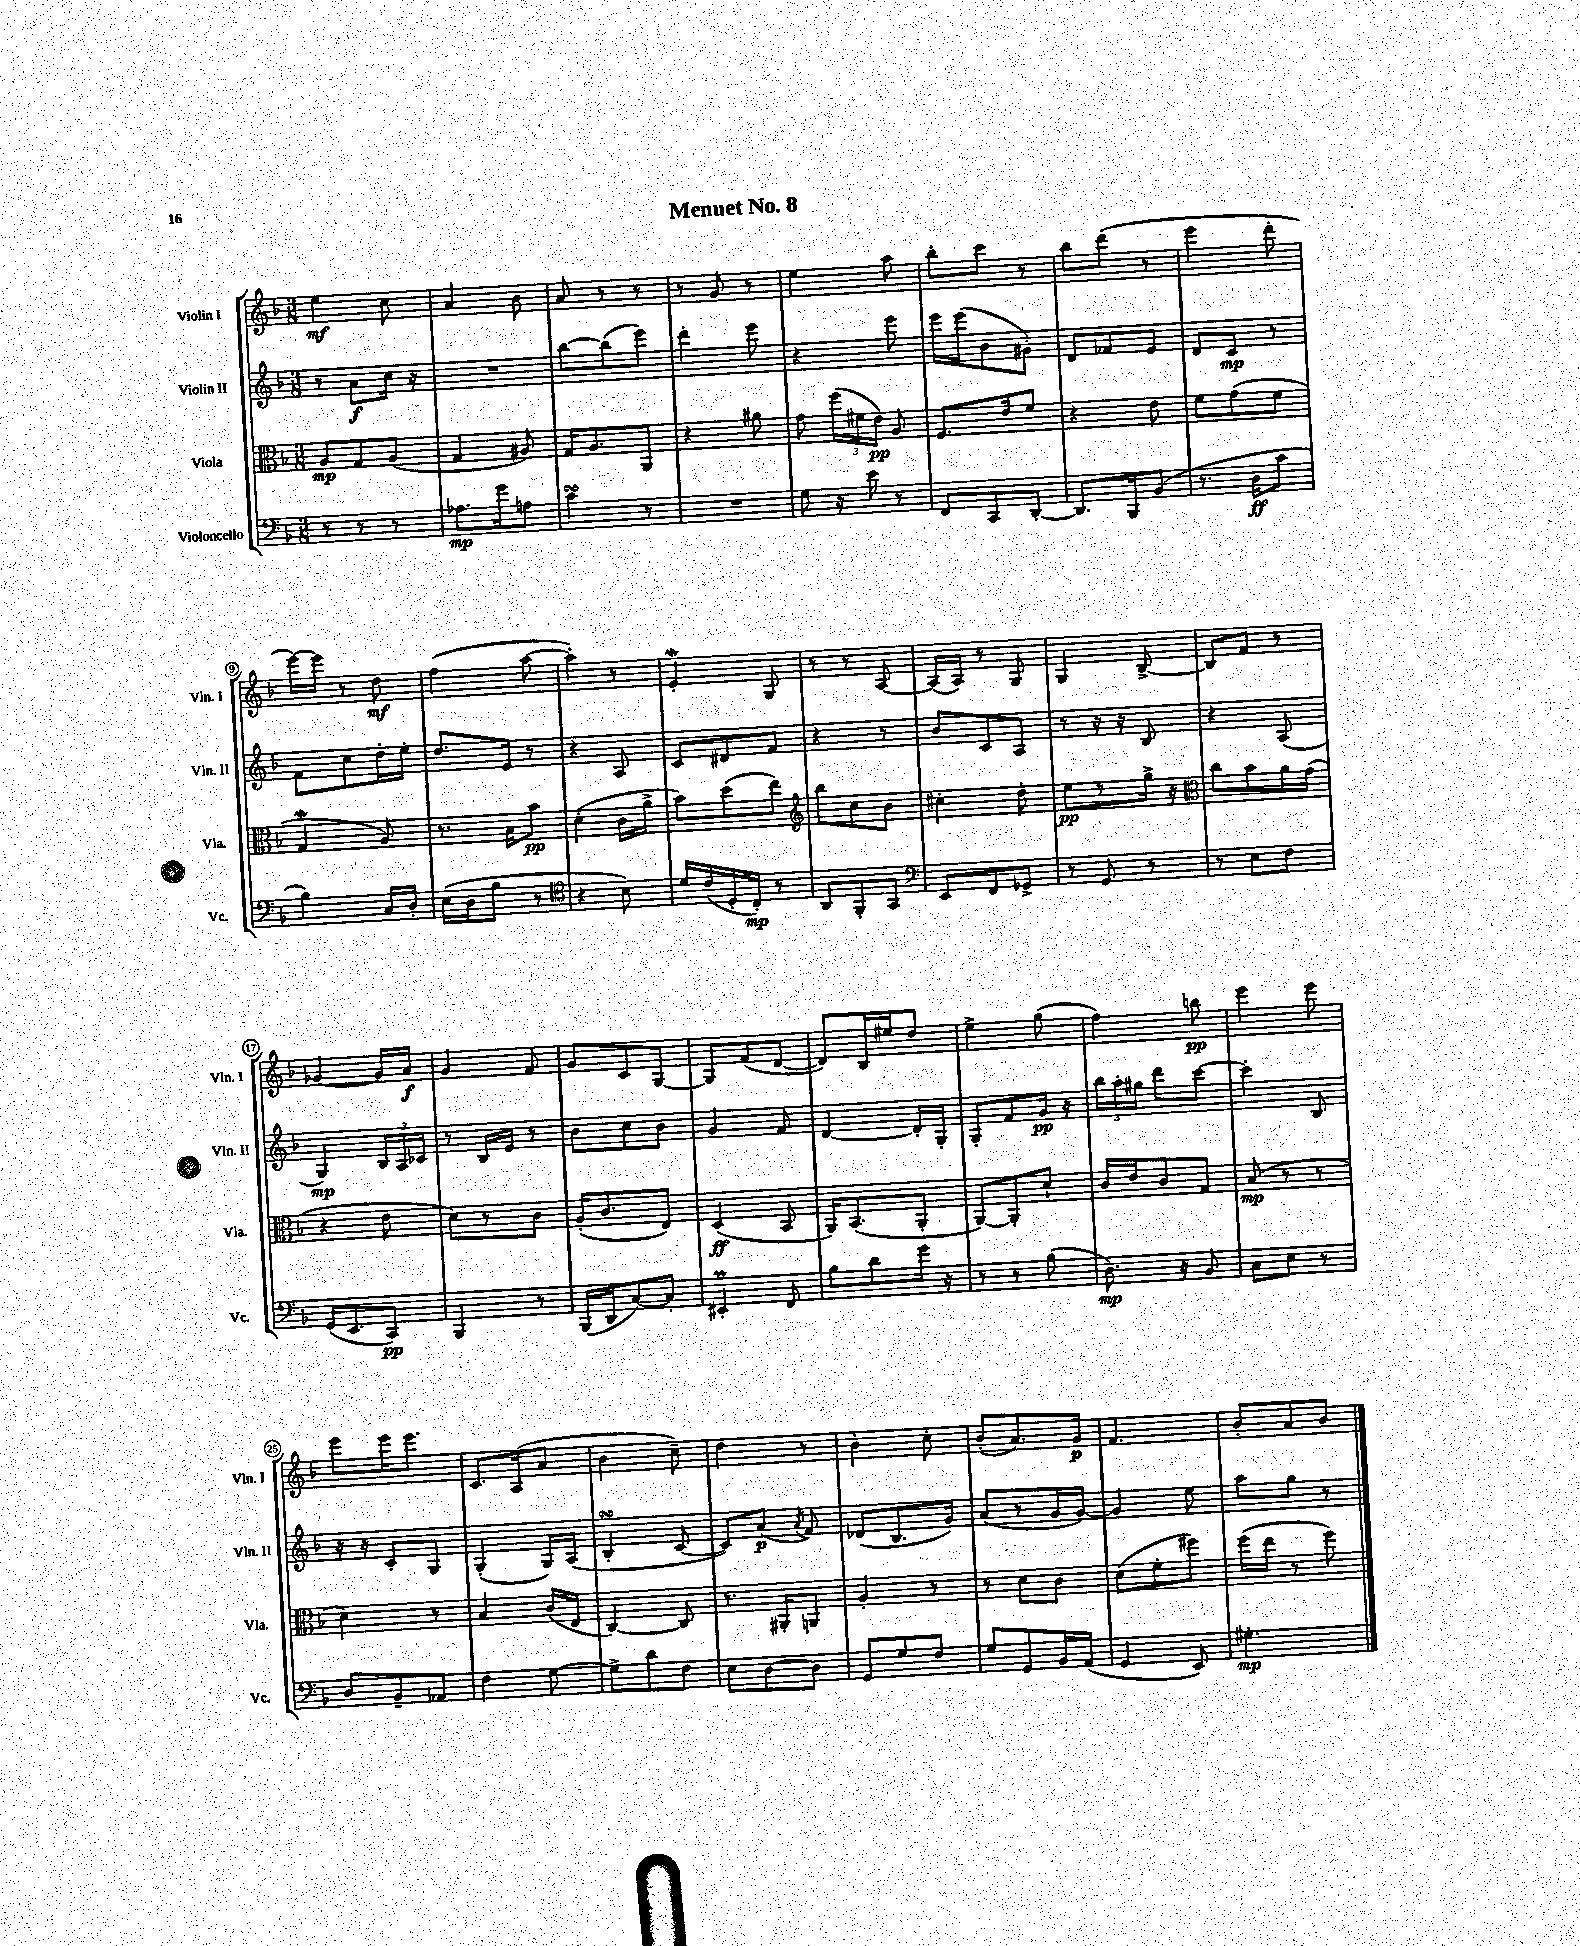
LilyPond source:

\header { title = "Menuet No. 8" }
<<
\new StaffGroup <<
\new Staff = "s0" \with { instrumentName = "Violin I" shortInstrumentName = "Vln. I" } {
    \clef treble \key f \major \numericTimeSignature \time 3/8
    \autoBeamOff e''4\mf c''8 |
    a'4 bes'8 |
    a'8 r8 r8 |
    r8 g'8 r8 |
    e''4 a''8 |
    bes''8[-. c'''8] r8 |
    bes''8[ d'''8]( r8 |
    e'''4 d'''8-. |
    e'''16[~) e'''16] r8 d''8\mf |
    f''4( a''8~ |
    a''4-.) r8 |
    e'4-.\mordent g8 |
    r8 r8 a8~ |
    a16[( a16]) r8 g8 |
    g4 bes8~-> |
    bes8[ f'8] r8 |
    ges'4~ ges'16[ a'16]\f |
    g'4 f'8 |
    g'8[ c'8 g8]~ |
    g8[ f'8( d'8]~ |
    d'8[) bes16 eis''16 d''8] |
    e''4-> g''8( |
    f''4) b''8\pp |
    e'''4 e'''8 |
    e'''8[ e'''16 e'''8.] |
    c'8.[ a16( a'8] |
    bes'4 c''8--) |
    d''4 r8 |
    bes'4-. c''8-. |
    bes'8[-.( a'8.) g'16]\p |
    f'4. |
    bes'8[-. a'8 bes'8] \bar "|." |
}
\new Staff = "s1" \with { instrumentName = "Violin II" shortInstrumentName = "Vln. II" } {
    \clef treble \key f \major \numericTimeSignature \time 3/8
    \autoBeamOff r8 a'8[\f c''16] r16 |
    R4. |
    bes''8[~ bes''8( e'''8]) |
    d'''4-. e'''8 |
    r4 e'''8 |
    e'''16[ e'''16( bes'8 gis'8]-.) |
    d'8[ fes'8 e'8] |
    d'8[ c'8]\mp r8 |
    f'8[ c''8 d''16-. e''16]-. |
    d''8.[ e'16] r8 |
    r4 a8 |
    c'8[ dis'8 f'8] |
    r4 r8 |
    bes'8[ c'8 a8] |
    r8 r16 r16 bes8 |
    r4 a8( |
    g4\mp) \tuplet 3/2 { bes16[ a16 ces'16] } |
    r8 bes16[ e'16] r8 |
    bes'8[ c''8 bes'8] |
    g'4 f'8 |
    d'4~ d'16[-. g16]-. |
    g8[-. f'8 g'16]\pp r16 |
    \tuplet 3/2 { bes''16[ a''16-. gis''16] } d'''8[ c'''8]~ |
    c'''4-. bes8 |
    r16 r16 c'8[-. g8] |
    g4-.( g16[) a16]( |
    bes4-.\turn c'8~ |
    c'8[) a'8]\p( \acciaccatura { a'8 } f'8) |
    des'8[( bes8. g'16]) |
    a'8[( r8 g'16 g'16]~) |
    g'4 e''8 |
    a''8[ g''8] r8 \bar "|." |
}
\new Staff = "s2" \with { instrumentName = "Viola" shortInstrumentName = "Vla." } {
    \clef alto \key f \major \numericTimeSignature \time 3/8
    \autoBeamOff a8[\mp g8 a8]( |
    g4 ais8) |
    g16[ a8. a,8] |
    r4 ais'8 |
    g'8 \tuplet 3/2 { f''16[( fis'16 e'16]\pp) } a8 |
    f8.[ e'16 f'8] |
    r4 e'8 |
    f'8[ g'8( f'8] |
    g4\mordent a8) |
    r8. bes16[ bes'8]\pp |
    d'4-.( c'16[ a'16]-> |
    bes'8[) d''8( e''8]) |
    \clef treble bes''8[ c''8 bes'8] |
    cis''4-. d''8-. |
    e''8[\pp r8 g''16]-> r16 |
    \clef alto c''8[ bes'8 a'16 g'16]( |
    r4 e'8 |
    d'8[) r8 c'8] |
    a16[-.( c'8. e8]) |
    d4\ff( bes,8 |
    a,16[) bes,8.( a,8]-. |
    a,8[~) a,8-. d'8]-! |
    c'16[ e'16 c'8 g8] |
    bes8\mp( r8 r8 |
    d'4) r8 |
    bes4 c'16[( e16] |
    c4~) c8 |
    r8. ais,16[-. a,8] |
    a4-. r8 |
    r8 d'8[ c'8] |
    d'8[( f'8-. fis''8]) |
    f''16[( e''16] r8 f''8) \bar "|." |
}
\new Staff = "s3" \with { instrumentName = "Violoncello" shortInstrumentName = "Vc." } {
    \clef bass \key f \major \numericTimeSignature \time 3/8
    \autoBeamOff r8 r8 r8 |
    aes8.[\mp g'16 a8] |
    c'4\turn r8 |
    R4. |
    g8 r16 e'16 r8 |
    f,8[ c,8 d,8]~-. |
    d,8.[ bes,,16 bes,8]( |
    r8. d16[\ff c'8] |
    bes4) c16[ d16]-. |
    e16[( d16 bes8] r8 |
    \clef tenor r4 bes8) |
    d'16[ c'16( d16-. c16]-.\mp) r8 |
    a,8[ f,8-. g,8] |
    \clef bass e,8[ f,8 ges,8]-> |
    r8 g,8 r8 |
    r8 e8[ f8] |
    g,16[( e,8. c,8]\pp) |
    bes,,4 r8 |
    bes,,16[( d,16 c8~) c8]-. |
    eis,4-.\prall f,8 |
    bes8[ d'8 g'16] r16 |
    r8 r8 bes8( |
    d8.\mp) r16 bes,8 |
    c8[ e8] r8 |
    d8[ bes,8-- aes,8] |
    f4 g8~ |
    g8[-> d'8 f8] |
    e8[ d8~ d8] |
    g,8[ g8 f8] |
    g8[ g,8 bes,16 a,16]( |
    g,4 e,8) |
    gis4.-.\mp \bar "|." |
}
>>
>>
\layout { \context { \Score \override BarNumber.stencil = #(make-stencil-circler 0.1 0.3 ly:text-interface::print) } }
